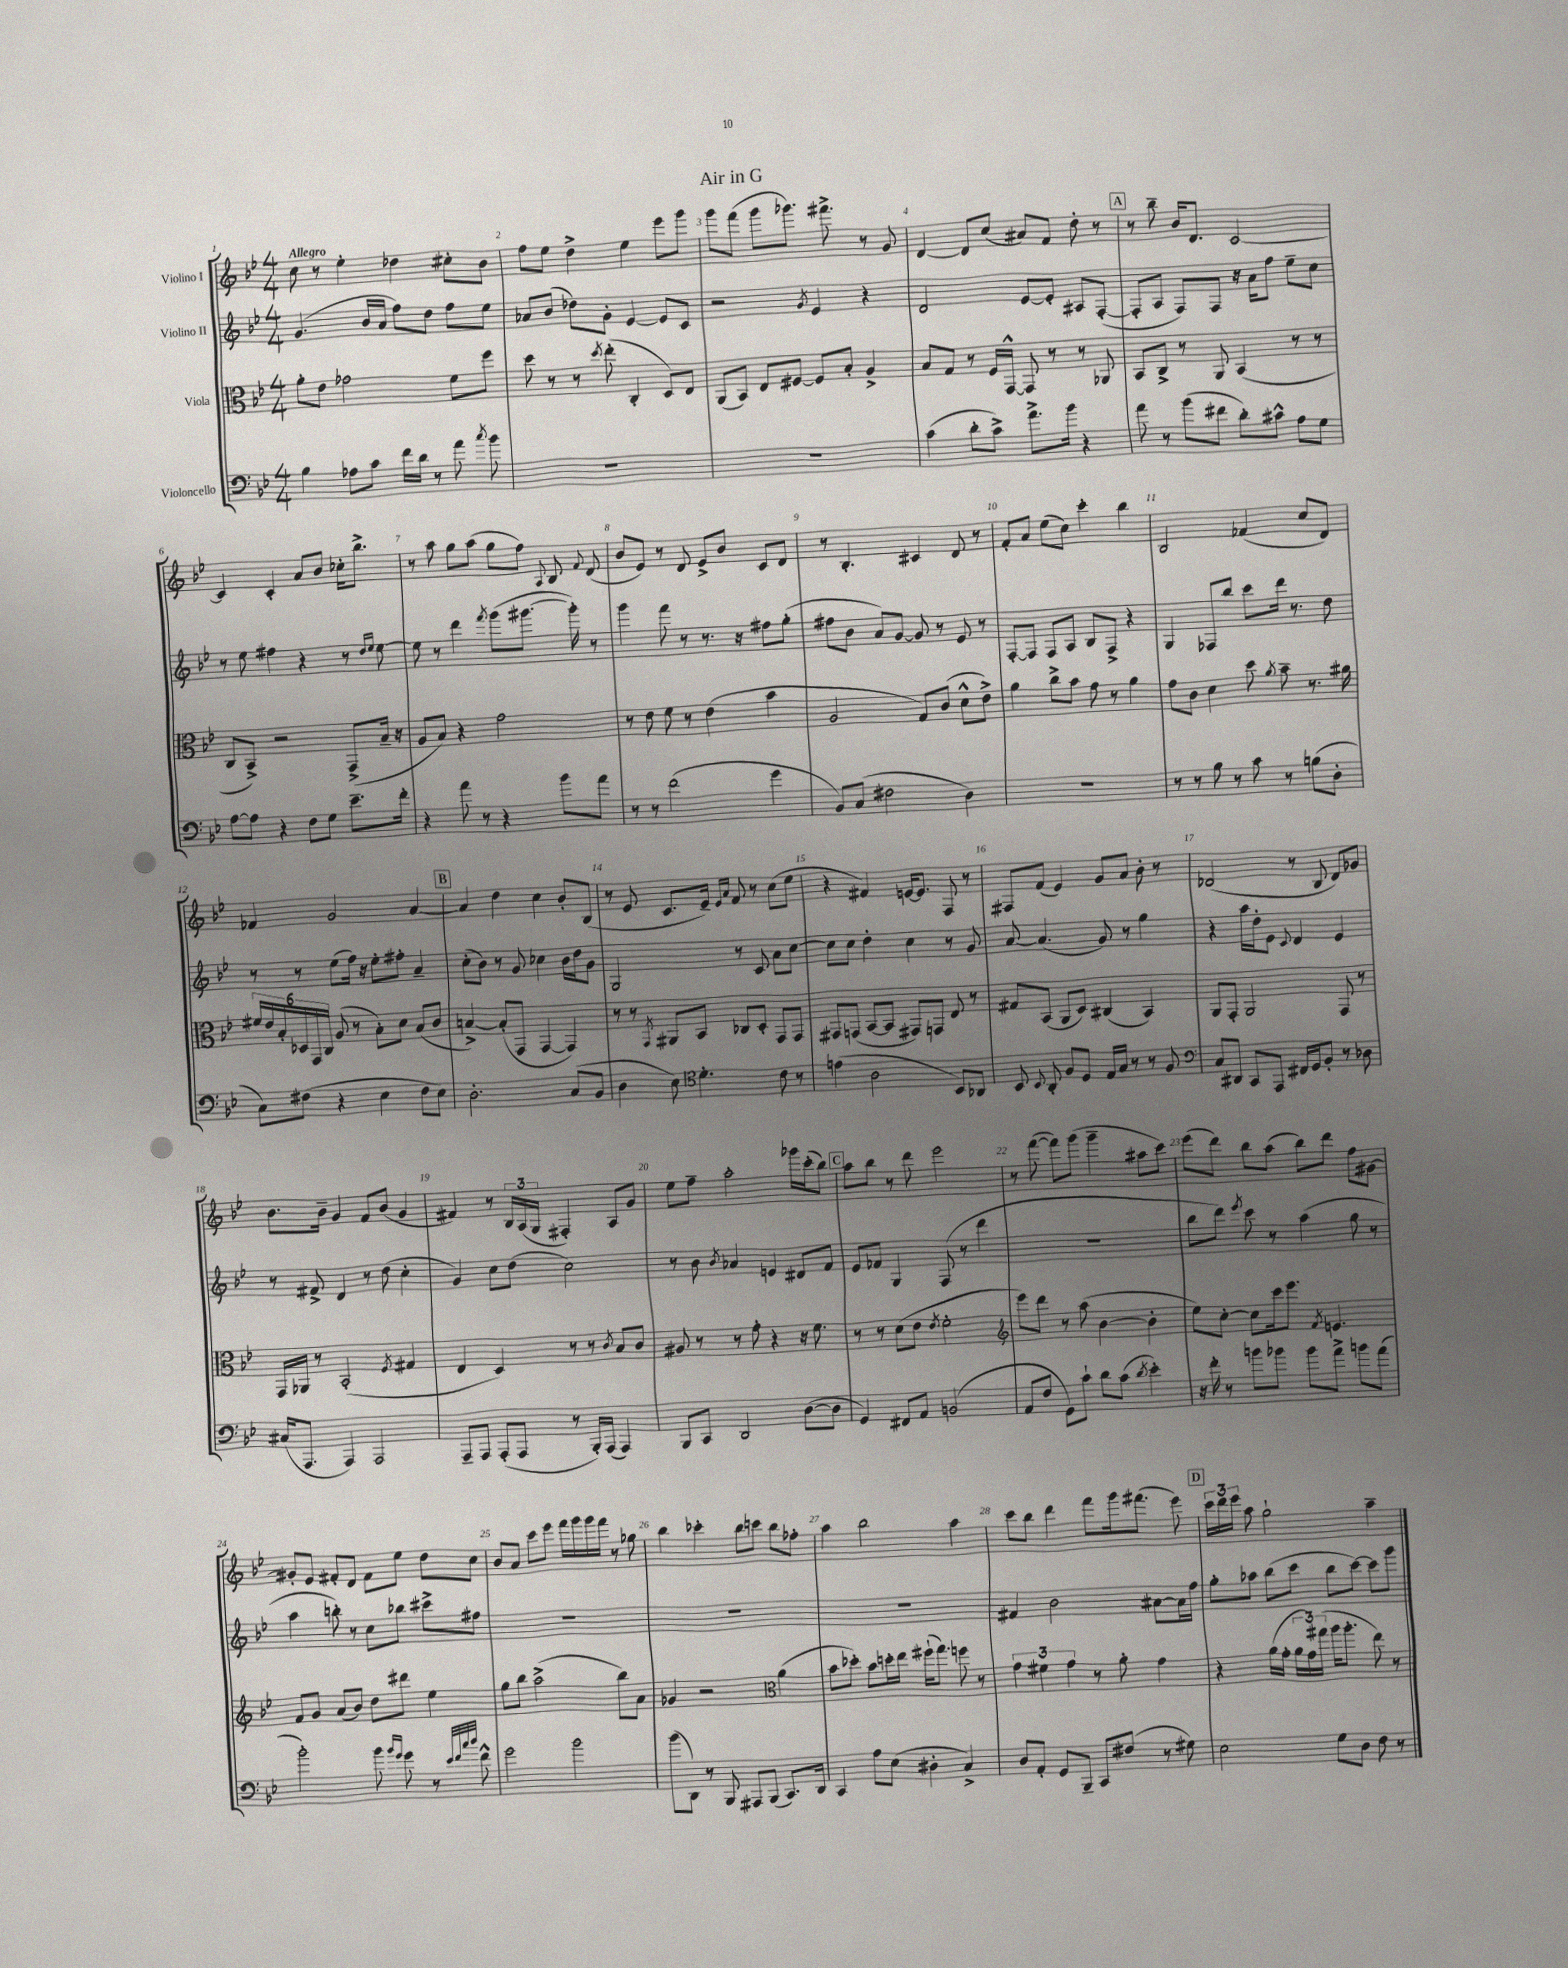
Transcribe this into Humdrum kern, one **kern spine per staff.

**kern	**kern	**kern	**kern
*staff4	*staff3	*staff2	*staff1
*clefF4	*clefC3	*clefG2	*clefG2
*k[b-e-]	*k[b-e-]	*k[b-e-]	*k[b-e-]
*M4/4	*M4/4	*M4/4	*M4/4
4B-	8a'	(4.g	8cc
.	8e-	.	8r
8A-	2g-	.	4ee-'
8c	.	16b-	.
.	.	16a	.
16f	.	8ff)	4dd-
16d	.	.	.
8r	.	8dd	.
8a	8f	8ff	8cc#'
8qcc	.	.	.
8b-	8ff	8ee-	8b-
=	=	=	=
1r	8dd	8a-	8ff
.	8r	(8b-	8ee-
.	8r	8dd-)	4dd^
.	8qdd	.	.
.	(8ee-'	8g'	.
.	4C'	[4e-	4ee-
.	8D)	8e-]	8eee-
.	8E-	8c	8ggg
=	=	=	=
1r	(8AA	2r	8ggg
.	8BB-)	.	(8fff
.	8E-	.	8ggg
.	[8F#	.	8.ggg-)
.	.	8qg	.
.	8F#]	4e-	.
.	.	.	8.fff#^
.	8B-'	.	.
.	4A^	4r	8r
.	.	.	8g
=	=	=	=
(4c	8B-	2d	[4d
.	8G	.	.
8d'	8r	.	8d]
8c^)	16F	.	(8cc
.	[16GG^^	.	.
8.a^	8GG]	[8e-	8a#)
.	8r	8e-']	8f
16b-	.	.	.
4r	8r	8A#	8dd'
.	8AA-	([8F'	8r
=	=	=	=
8a	8BB-	8F']	8r
8r	8C^	8A	8bb-~
(8b-	8r	8F)	16b-
.	.	.	8.d
8f#	8AA	8F	.
8d')	(4BB-	16r	[2c
.	.	16a	.
8c#^^	.	8ff	.
8A	8r	8ee-~	.
8G	8r	8cc	.
=	=	=	=
[8A	8C	8r	4c]
8A]	8BB-^)	8ee-	.
4r	2r	4ff#	4c'
8F	.	4r	8a
8G	.	.	8b-
8.e-~	(8GG^	8r	16cc-'
.	.	.	8.bb-^
.	.	16qqdd	.
.	.	16qqee-	.
.	16B-~	[8ee-	.
16f'	16r	.	.
=	=	=	=
4r	8A	8ee-]	8r
.	8B-)	8r	8aa
8a	4r	4ddd	8gg
8r	.	.	(8aa
.	.	8qfff	.
4r	2g	(8ggg	8gg
.	.	[8.ggg#	8ff)
.	.	.	8qqA
8b-	.	.	8B-
.	.	16ggg#'])	.
.	.	.	8qqf
8a	.	8r	(8d
=	=	=	=
8r	8r	4ggg	8b-
8r	8e-	.	8e-)
(2f	8f	8fff	8r
.	8r	8r	8d
.	(4e-	8.r	8e-^
.	.	.	8b-
.	.	16r	.
4g	4b-	8ff#	8c
.	.	(8gg'	8d
=	=	=	=
8BB-)	2A	8ff#	8r
(8C	.	8b-	4.B-'
2F#	.	8a)	.
.	.	[8g	.
.	8G)	8g]	4c#
.	(8c	8r	.
4D)	8d^^	8e-	8d
.	8e-^)	8r	8r
=	=	=	=
1r	4a	[8F'	8f'
.	.	8F]	8a
.	8cc^	8F	(8ee-
.	8b-	8A	8cc)
.	8g	8B-	4ccc'
.	8r	8F^	.
.	4a	4r	4bb-
=	=	=	=
8r	8g	4G	2B-
8r	8c	.	.
8B-	4d	8F-	.
8r	.	8bb-	.
8c	8dd	8ccc	(4f-
.	8qa	.	.
8r	8b-~	16ddd	.
.	.	8.r	.
(8B	8.r	.	8cc
8D'	.	8dd	8d)
.	16a#	.	.
=	=	=	=
8C)	24f#	8r	4f-
.	24e-	.	.
.	24B-'	.	.
(8F#	24D-	8r	.
.	24GG	.	.
.	24C	.	.
4r	(8A	(8ee-	2g
.	8r	16ff)	.
.	.	16r	.
4E-	8B-')	8ee-'	.
.	8d	8ff#'	.
8F#	(8B-	4a~	[4a
8E-)	8c	.	.
=	=	=	=
2.D'	[4B^)	(8cc'	4a]
.	.	8b-)	.
.	(8B']	8r	4dd
.	8GG	8g	.
.	[4GG	4cc-	4cc
(8C	4GG])	16b-	8b-'
.	.	16dd	.
8BB-	.	8g	(8B-
=	=	=	=
4D	8r	2G	8r
.	8r	.	8e-
.	8qGG	.	.
8E-)	8AA#	.	8.c
*clefC4	*	*	*
4.d'	8BB-	.	.
.	.	.	16e-~)
.	.	.	16qqe-
.	.	.	16qqa
.	8C-	8r	8f
.	8D'	8c	8r
8c	8GG	8a	(8cc
8r	8GG	[8cc	8ee-
=	=	=	=
(4e	8GG#	8cc]	4r
.	(8GG	8cc	.
2A	[8BB-	4dd'	4f#)
.	8BB-]	.	.
.	8GG#)	4cc	[16e
.	.	.	8.e]
.	8GG	.	.
8BB-)	8E-	8r	8F
8AA-	8r	8g	8r
=	=	=	=
8BB-	8G#	[8a	8F#
8qqBB-	.	.	.
8AA'	(8BB-	(4.a]	(8f
8F	8AA	.	4e-)
8D	8D)	.	.
16E-	(4C#	8g)	8g
16G	.	.	.
8r	.	8r	8a
8r	4BB-)	4gg	8b-'
8F	.	.	8r
=	=	=	=
*clefF4	*	*	*
8C	8AA	4r	(2d-
8DD#	8GG'	.	.
8CC	2AA	16aa	.
.	.	16dd'	.
8AAA	.	8e-	.
.	.	8qqc	.
16FF#	.	4d	8r
16GG	.	.	.
8BB-'	.	.	8B-
8r	8GG	4e-	8d-)
8D-	8r	.	8g-
=	=	=	=
(16C#	16GG	8r	8.b-
8.AAA	16AA-	.	.
.	8r	8f#^	.
.	.	.	16b-~
4AAA)	(2BB-'	4d	4g
2AAA	.	8r	8f
.	.	(8dd	(8b-
.	8qF	.	.
.	4G#	4cc'	4g
=	=	=	=
8AAA~	4E-	4g)	4f#)
8AAA	.	.	.
(8AAA'	4D)	8cc	8r
8AAA	.	(8dd	24B-
.	.	.	(24A
.	.	.	24G
8r	8r	2cc)	4F#')
16BBB-')	8r	.	.
(16AAA	.	.	.
.	8qc	.	.
4AAA)	8B-	.	8A
.	8c	.	8g
=	=	=	=
8BBB-	8A#	8r	8ee-
8CC	8r	8b-	8ff~
.	.	8qb-	.
2DD	8r	4a-	2aa'
.	8g'	.	.
.	4r	4e	.
([8D	16r	8d#	16ggg-
.	8.f	.	(16ccc'
8D]	.	8f	8bb-)
=	=	=	=
4GG)	8r	8e-	8aa
.	8r	8f-	8bb-
8FF#	(8d	4G	8r
8AA	8e-	.	8ddd
.	8qe-	.	.
(2BB	2f'	(8F	2eee-
.	.	8r	.
.	.	4ddd	.
=	=	=	=
*	*clefG2	*	*
8AA	8eee-)	1r	8r
8F	8ddd	.	([8fff
8GG)	8r	.	8fff])
8c`	(8aa	.	(8ggg
8d	[4b-	.	4ggg~
(8c	.	.	.
8qd	.	.	.
4e-')	4b-']	.	8aa#
.	.	.	8ccc)
=	=	=	=
16r	8ee-)	8bb-	(8eee-
16f'	.	.	.
8r	[8cc'	8ddd)	8ddd)
.	.	8qeee-	.
8b	8cc]	8ccc	8bb-
8b-	16ccc	8r	(8aa
.	8.eee-	.	.
8b-	.	(4aa	8bb-)
.	8qf	.	.
8a^	4.e	.	8ddd
8b	.	8gg	8ff
(8a	.	8r	[8g#
=	=	=	=
2b-')	8f	4aa	8g#']
.	8g	.	8e-
.	(8a	8bb')	8f#'
.	8b-)	8r	8d
8b-	8dd	8cc	8f#
16qqb-	.	.	.
16qqg	.	.	.
8g	8ddd#	8bb-	8ee-
8r	4ee-	8ccc#^	8dd
32qqe-	.	.	.
32qqf	.	.	.
32qqcc	.	.	.
32qqdd	.	.	.
8f^^	.	8ff#	8cc
=	=	=	=
2g	8gg	1r	8b-
.	8bb-	.	8a
.	(2aa^	.	8ccc
.	.	.	8eee-
2b-	.	.	16fff
.	.	.	16ggg
.	.	.	16ggg
.	.	.	16fff
.	8bb-)	.	8r
.	8a	.	8gg-
=	=	=	=
(8b-	4g-	1r	4bb-
8DD)	.	.	.
8r	2r	.	4ccc-'
8BBB-	.	.	.
8AAA#	.	.	8bb-
(8BBB-	.	.	8ccc
*	*clefC3	*	*
8.CC)	(4a	.	8bb-
.	.	.	8ff-'
16DD	.	.	.
=	=	=	=
4CC	8b-	1r	4aa
.	8dd-')	.	.
8A	8b-	.	2bb-
(8E-	16dd'	.	.
.	16ee-	.	.
4D#'	(16ff#`	.	.
.	8.gg)	.	.
4C^)	8ff	.	4aa
.	8r	.	.
=	=	=	=
8D	6g	4f#	8ccc
8AA'	.	.	8bb-
.	6f#	.	.
8GG	.	2b-	4ddd
.	6g	.	.
8BBB-~	.	.	.
8CC	8r	.	8fff
(8F#	8a'	.	16ggg
.	.	.	(8.fff#
8r	4g	[8a#	.
8G#)	.	16a#]	8eee-)
.	.	16ff	.
=	=	=	=
2E-	4r	8gg'	24ccc
.	.	.	24ddd
.	.	.	24eee-
.	.	8aa-	8aa
.	(16a	(8bb-	2gg`
.	16g'	.	.
.	24a	8ccc	.
.	24g)	.	.
.	(24gg#	.	.
8G	16aa	8bb-	.
.	8.aa'	.	.
8D	.	[8ccc)	.
8F	8ee-)	8ccc]	4aa~
8r	8r	8ggg	.
==	==	==	==
*-	*-	*-	*-
